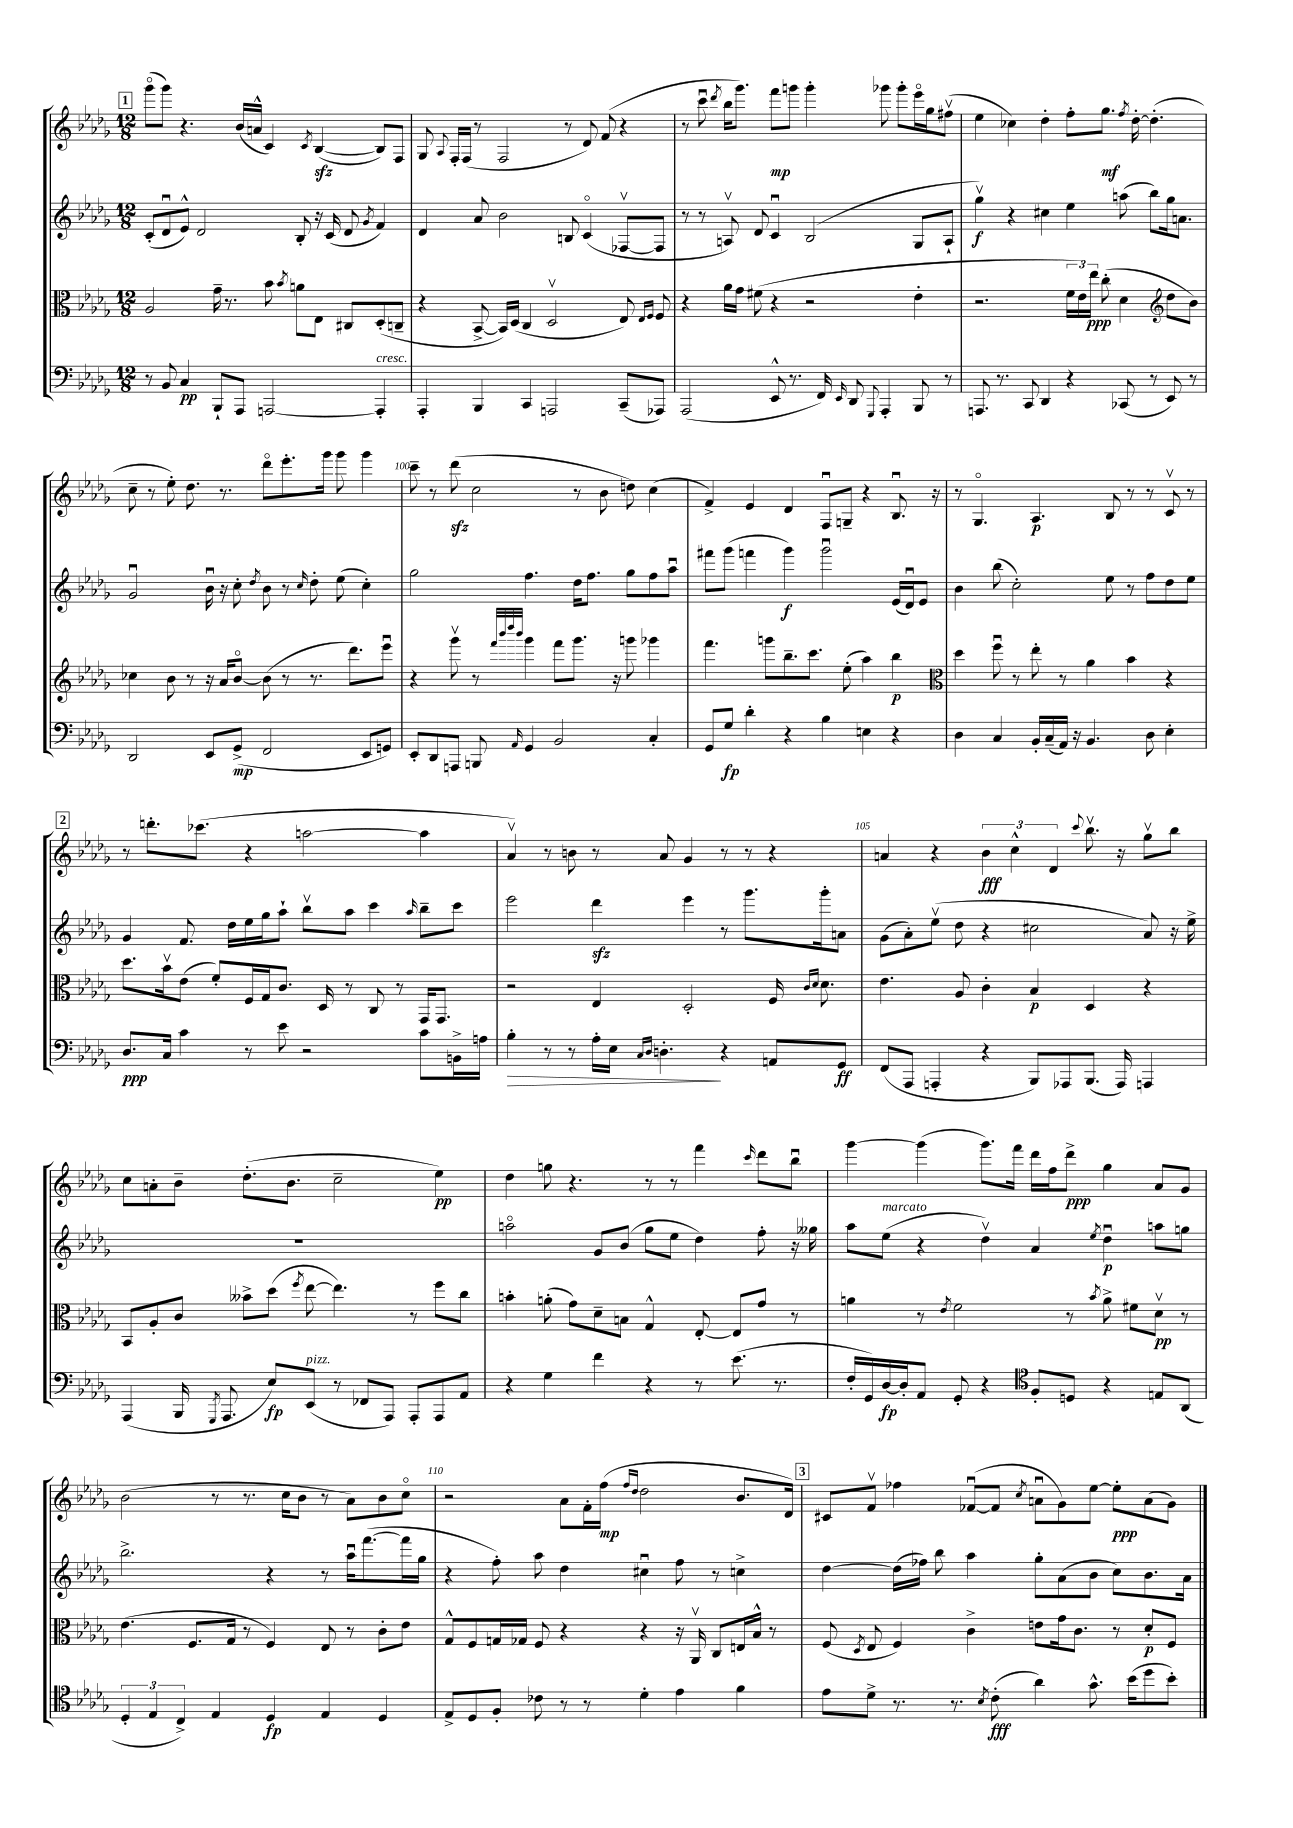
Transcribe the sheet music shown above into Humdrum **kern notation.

**kern	**kern	**kern	**kern
*staff4	*staff3	*staff2	*staff1
*clefF4	*clefC3	*clefG2	*clefG2
*k[b-e-a-d-g-]	*k[b-e-a-d-g-]	*k[b-e-a-d-g-]	*k[b-e-a-d-g-]
*M12/8	*M12/8	*M12/8	*M12/8
8r	2A-	(8c'	(8ggg-o
8BB-	.	8d-u	8ggg-)
4C	.	8e-^^)	4.r
.	.	2d-	.
8BBB-`	16g-~	.	.
.	8.r	.	.
8AAA-	.	.	(16b-
.	.	.	16a^^
[2AAA	8b-	.	4c)
.	8qb-	.	.
.	8a	8B-'	.
.	.	.	8qc
.	8E-	16r	([4B-
.	.	(16c	.
.	8C#	8d-	.
.	.	8qg-	.
4AAA']	(8D-'	4f)	8B-])
.	8C~	.	8F
=	=	=	=
4AAA-'	4r	4d-	8G-
.	.	.	8qqA-
.	.	.	16F'
.	.	.	(16F
4BBB-	[8BB-^	8a-	8r
.	16BB-])	2b-	2F
.	(16D-	.	.
4CC	4C	.	.
2AAA	2D-v	.	.
.	.	8B	8r
.	.	(4co	8d-)
.	.	.	(8f
(8CC~	8E-)	[8F-v	4r
.	16qqE-	.	.
.	16qqF	.	.
8AAA-)	8F	8F-]	.
=	=	=	=
(2AAA-	4r	8r	8r
.	.	8r	8cccu
.	.	.	8qddd-
.	16a-	8Av)	16bb-
.	16g-	.	8.ggg-)
.	(8f#	8d-	.
8EE-^^	4r	4cu	8fff
8.r	.	.	8ggg
.	2r	(2B-	4ggg'
16FF)	.	.	.
16qqEE-	.	.	.
8DD-	.	.	.
8qqGGG-	.	.	.
4AAA-'	.	.	8ggg-
.	.	.	8ggg-'
8BBB-	4e-'	8G-	16eee-o
.	.	.	16gg-
8r	.	8A`	(8ff#v
=	=	=	=
8.AAA	2.r	4gg-v)	4ee-
8.r	.	.	.
.	.	4r	4cc-)
8CC	.	.	.
4DD-	.	4cc#	4dd-'
4r	24f	4ee-	8ff'
.	24e-)	.	.
.	24ee-	.	.
.	(8cc'	.	8.gg-
(8CC-	4d-	(8aa	.
.	.	.	8qff
.	.	.	[16dd-'
8r	.	8bb-)	(4.dd-']
*	*clefG2	*	*
8EE-)	8dd-	16gg-	.
.	.	8.a	.
8r	8b-)	.	.
=	=	=	=
2DD-	4cc-	2g-u	8cc~
.	.	.	8r
.	8b-	.	8ee-')
.	8r	.	8.dd-
8EE-	16r	16b-u	.
.	16a-	16r	8.r
(8GG-^	[8b-o	8cc'	.
.	.	8qdd-	.
2FF	(8b-]	8b-	8ddd-o
.	8r	8r	8.eee-'
.	.	16qqcc	.
.	8.r	8dd-'	.
.	.	.	16ggg-
.	.	(8ee-	8ggg-
.	8.ddd-)	.	.
8EE-	.	4cc')	4ggg-
8GG)	8eee-u	.	.
=	=	=	=
8EE-'	4r	2gg-	8ccc~
8DD-	.	.	8r
8AAA	8ggg-v	.	(8ddd-
8BBB	8r	.	2cc
.	32qqfff	.	.
.	32qqbbb-	.	.
.	32qqdddd-	.	.
16qqAA-	32qqbbb-	.	.
4GG-	4ggg-	4.ff	.
2BB-	8fff	.	.
.	8.ggg-	16dd-	8r
.	.	8.ff	.
.	.	.	8b-
.	16r	.	.
.	8ggg	8gg-	8dd)
4C'	4ggg-	8ff	(4cc
.	.	8aa-u	.
=	=	=	=
8GG-	4.fff	8fff#	4f^)
8G-	.	(8ggg-	.
4d-'	.	4fff	4e-
.	8ggg	.	.
4r	8.bb-~	4ggg-)	4d-
.	8.ccc	.	.
4B-	.	2ggg-u	8Fu
.	(8ee-'	.	8G~
4E	4aa-)	.	4r
4r	4bb-	(16e-	8.B-u
.	.	16d-u)	.
.	.	8e-	.
.	.	.	16r
=	=	=	=
*	*clefC3	*	*
4D-	4dd-	4b-	8r
.	.	.	4.G-o
4C	8ffu	(8bb-	.
.	8r	2cc')	.
16BB-'	8ee-'	.	4.A-
(16C~	.	.	.
16AA-)	8r	.	.
16r	.	.	.
4.BB-	4a-	.	.
.	.	8ee-	8B-
.	4b-	8r	8r
8D-	.	8ff	8r
4E-'	4r	8dd-	8cv
.	.	8ee-	8r
=	=	=	=
8.D-	8.dd-	4g-	8r
.	.	.	8.ddd'
16C	16b-v	.	.
4c	(8e-	8.f	.
.	.	.	(8.ccc-
.	8f')	.	.
.	.	16dd-	.
8r	16F	16ee-	4r
.	16G-	16gg-	.
8e-	8.c	8aa-`	.
2r	.	8bb-v	[2aa
.	16D-	.	.
.	8r	8aa-	.
.	8C	4ccc	.
.	8r	.	.
.	.	16qqaa-	.
8c	16GG-	8bb-~	4aa]
.	8.GG-	.	.
16BB^	.	8ccc	.
16A	.	.	.
=	=	=	=
4B-'	2r	2eee-	4a-v)
8r	.	.	8r
8r	.	.	8b
16A-'	4E-	4ddd-	8r
16E-	.	.	.
16qqC	.	.	.
16qqD-	.	.	.
4.D'	.	.	8a-
.	2D-'	4eee-	4g-
4r	.	8r	8r
.	.	8.ggg-	8r
8AA	16F	.	4r
.	16qqc	.	.
.	16qqd-	.	.
.	8.d-	16ggg-'	.
8GG-	.	8a	.
=	=	=	=
(8FF	4.e-	(8g-	4a
8AAA-	.	8a-')	.
4AAA'	.	(8ee-v	4r
.	8A-	8dd-	.
4r	4c'	4r	6b-
.	.	.	6cc^^
8BBB-)	4B-	2cc#	.
.	.	.	6d-
8AAA-	.	.	.
.	.	.	8qqccc
(8.BBB-	4D-	.	8.bb-v
16AAA-)	.	.	16r
4AAA	4r	8a-)	8gg-v
.	.	16r	8bb-
.	.	16ee-^	.
=	=	=	=
(4AAA-	8BB-	1.r	8cc
.	8A-'	.	8a'
16BBB-	8c	.	8b-~
8qGGG-	.	.	.
8.AAA-	.	.	.
.	8b--^	.	(8.dd-'
8E-)	(8dd-	.	.
.	.	.	8.b-
.	8qff	.	.
(8EE-	[8ee-	.	.
8r	4.ee-])	.	2cc~
8FF-	.	.	.
8AAA-)	.	.	.
8AAA-'	8r	.	.
8AAA-	8ff	.	4ee-)
8AA-	8cc	.	.
=	=	=	=
4r	4b'	2aao	4dd-
4G-	(8a'	.	8gg
.	8g-)	.	4.r
4f	8d-~	8g-	.
.	8B	(8b-	.
4r	4G-^^	8gg-	8r
.	.	8ee-	8r
8r	[8E-'	4dd-)	4fff
(8.e-	8E-]	.	.
.	.	.	16qqccc
.	8g-	8ff'	8ddd-
8.r	.	.	.
.	8r	16r	8bb-u
.	.	16gg--	.
=	=	=	=
16F'	4a	8aa-	[4ggg-
16GG-)	.	.	.
[16D-	.	(8ee-	.
16D-']	.	.	.
8AA-	8r	4r	(4ggg-]
.	8qe-	.	.
8GG-'	2f	.	.
4r	.	4dd-v)	8.ggg-)
.	.	.	16fff
*clefC4	*	*	*
8F'	.	4a-	16ddd-
.	.	.	16ff
8D	8r	.	8ddd-^
.	8qb-	8qee-	.
4r	8a^	4dd-u	4gg-
.	8f#	.	.
8E	8d-v	8aa	8a-
(8AA-	8r	8gg	8g-
=	=	=	=
6D-'	(4.e-	2.bb-^	(2b-
6E-	.	.	.
6C^)	.	.	.
.	8.F	.	.
4E-	.	.	8r
.	16G-	.	.
.	8r	.	8.r
4D-	4F)	4r	.
.	.	.	16cc
.	.	.	8b-
4E-	8E-	8r	8r
.	8r	16aa-u	8a-)
.	.	([8.fff	.
4D-	8c'	.	8b-
.	8e-	16fff]	8cco
.	.	16gg-	.
=	=	=	=
8E-^	8G-^^	4r	2r
8D-	8F	.	.
8F'	16G	8ff')	.
.	16G-	.	.
8c-	8F	8aa-	.
8r	4r	4dd-	8a-
8r	.	.	16f'
.	.	.	(16ff
.	.	.	16qqff
.	.	.	16qqdd-
4d-'	4r	4cc#u	2dd-
4e-	16r	8ff	.
.	16AA-v	.	.
.	8C	8r	.
4f	16E	4cc^	8.b-
.	16B-^^	.	.
.	8r	.	.
.	.	.	16d-)
=	=	=	=
8e-	(8F	[4dd-	8c#
.	8qD-	.	.
8d-^	8E-	.	8fv
8.r	4F)	(16dd-]	4ff-
.	.	16ff-)	.
.	.	8bb-	.
8.r	.	.	.
.	4c^	4aa-	([8f-u
8qB-	.	.	.
(8c'	.	.	8f-]
.	.	.	8qcc
4a-)	8e	8gg-'	8au
.	16g-	(8a-	8g-)
.	8.c	.	.
8.g-^^	.	8b-	[8ee-
.	8r	8cc)	8ee-']
(16b-	.	.	.
8dd-	8d-'	8.b-	(8a
8b-')	8F	.	8g-)
.	.	16a-	.
==	==	==	==
*-	*-	*-	*-
